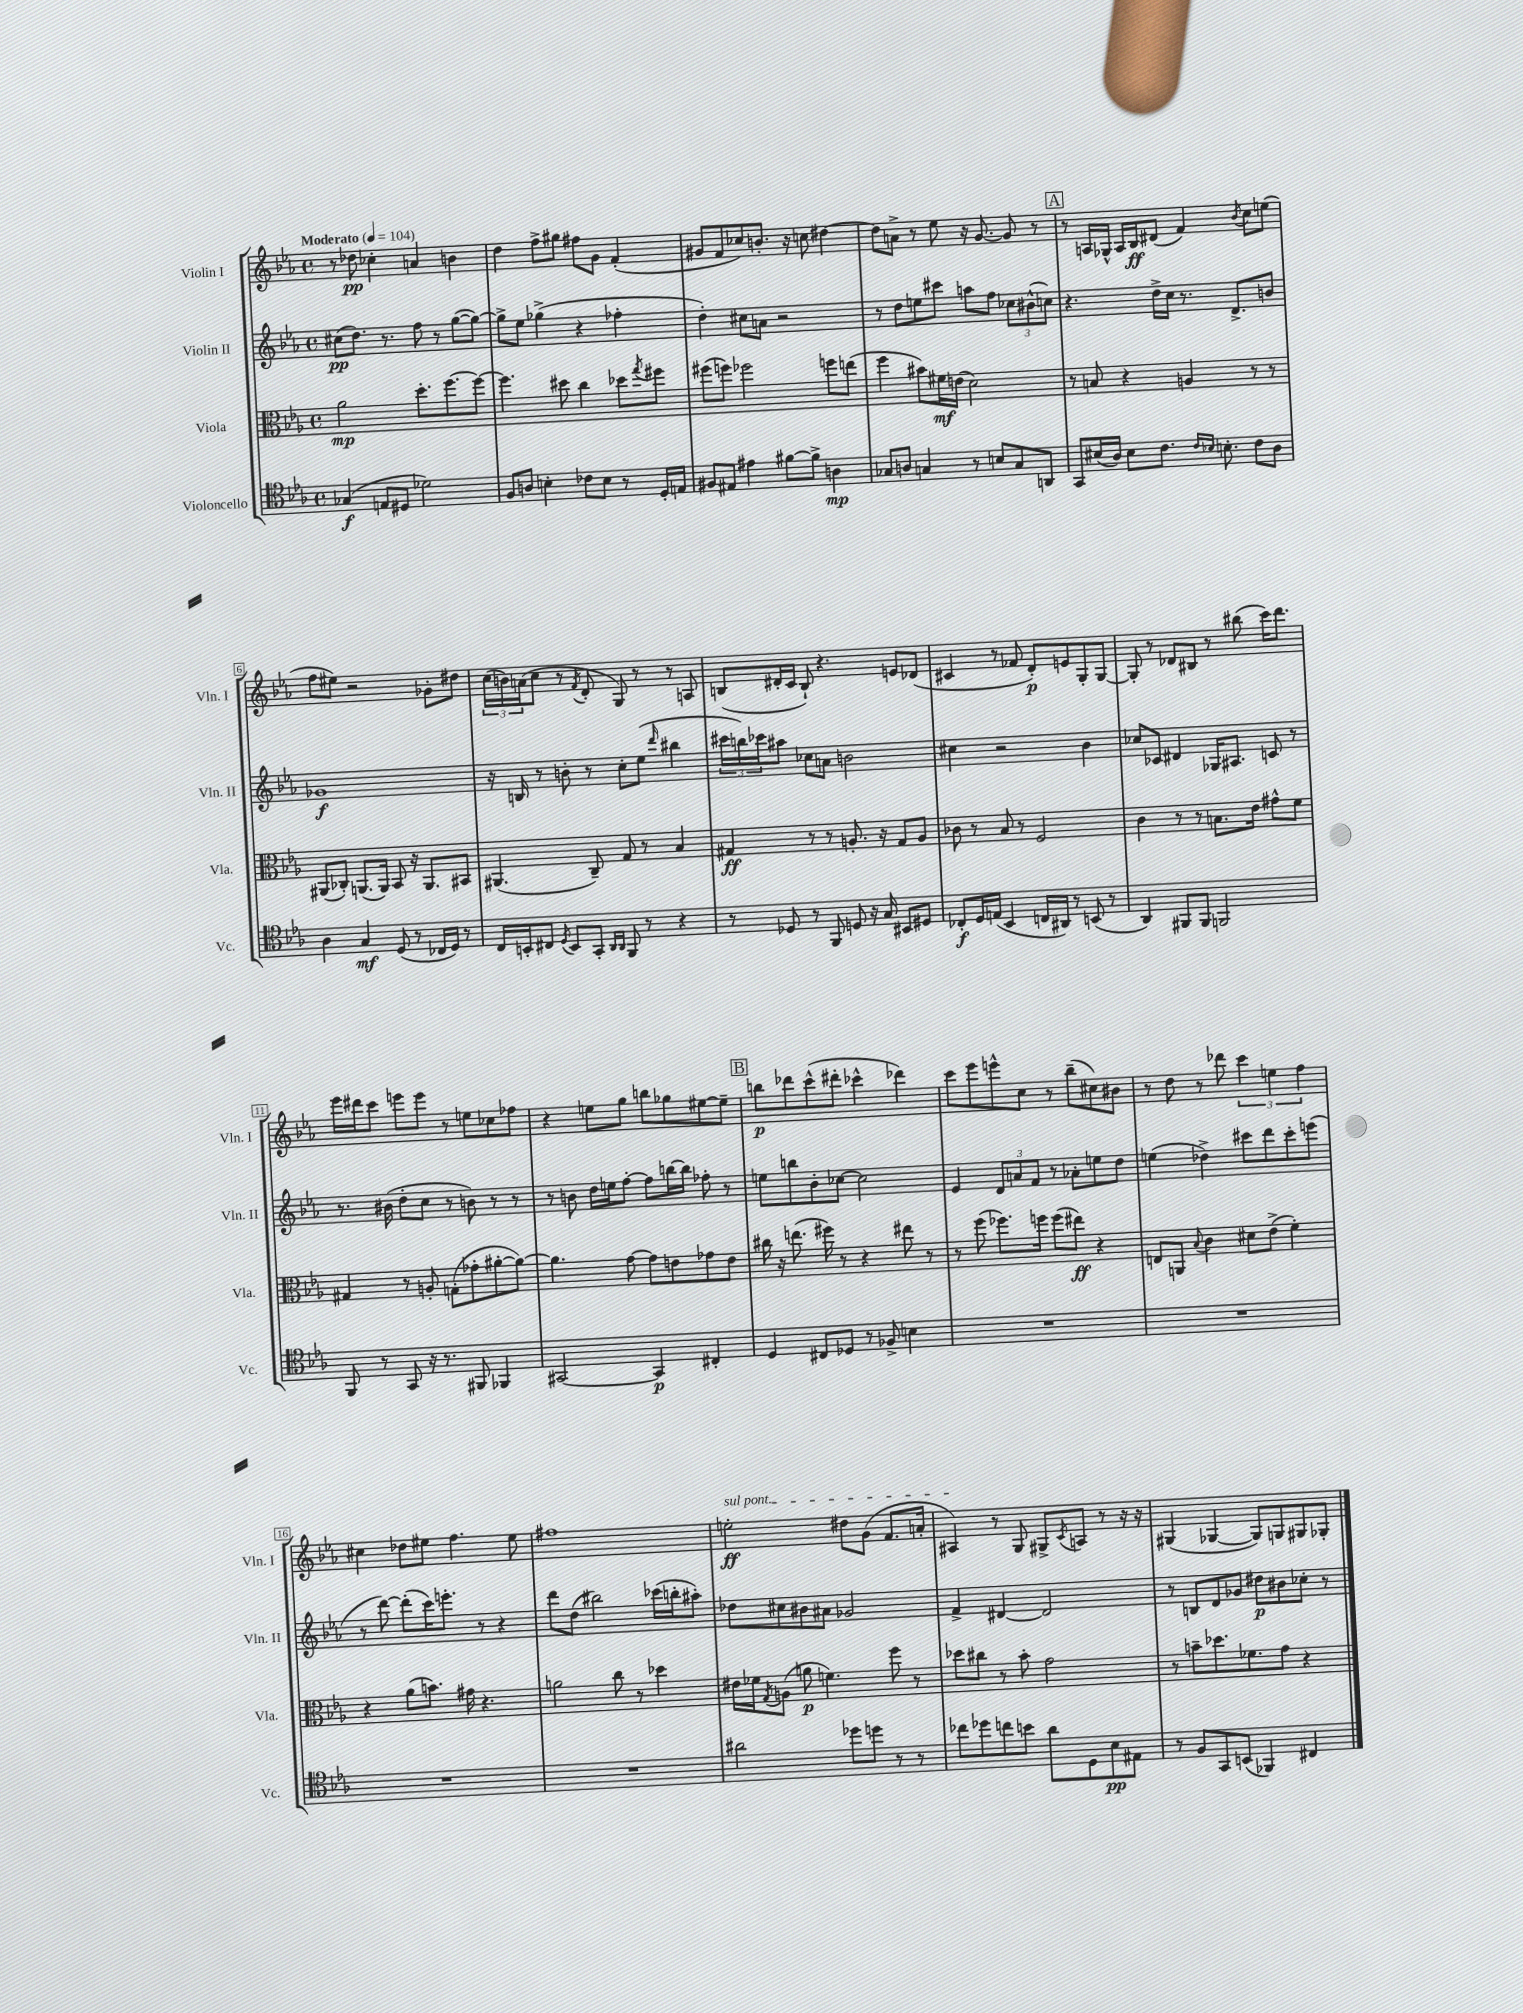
<<
\new StaffGroup <<
\new Staff = "s0" \with { instrumentName = "Violin I" shortInstrumentName = "Vln. I" } {
    \clef treble \key ees \major \defaultTimeSignature \time 4/4 \tempo "Moderato" 4 = 104
    r8 des''8\pp ces''4-. a'4 b'4 |
    d''4 f''8-> gis''8 fis''8 g'8 f'4-.( |
    gis'8 f'8 ces''8) b'8.-. r16 c''8 dis''4~ |
    dis''8 a'8-> r8 ees''8 r16 g'8.~ g'8 r8 |
    \mark \markup { \box "A" } r8 a16 ges16-^ a16 bes16\ff dis'8( f'4) \acciaccatura { bes'8 } c''8 e''8( |
    f''8 eis''8) r2 ges'8-. dis''8 |
    \tuplet 3/2 { c''16( b'16) a'16( } c''8 r8 \acciaccatura { f'8 } d'8-. g8) r8 r8 a8 |
    b8( dis'16-. c'16 b8-!) r4. e'8 des'8( |
    cis'4 r8 fes'8 d'8-.\p) e'8 g8-. g8~ |
    g8-. r8 des'8 bis8 r8 bis''8( c'''16) d'''8. |
    ees'''16 dis'''16 c'''8 e'''8 e'''8 r8 e''8 ces''8 fes''8 |
    r4 e''8 g''8 b''8 ges''8 eis''8~ eis''8-- |
    \mark \markup { \box "B" } b''8\p des'''8 c'''8-^( dis'''8-. ces'''4-^ des'''4) |
    c'''8 ees'''8 e'''8-^ c''8 r8 bes''8--( cis''8) bis'8 |
    r8 d''8 r8 des'''8 \tuplet 3/2 { c'''4 e''4 f''4 } |
    cis''4 des''8 eis''8 f''4. eis''8 |
    fis''1 |
    \once \override TextSpanner.bound-details.left.text = \markup { \italic "sul pont." } e''2-.\ff\startTextSpan dis''8 g'8( f'8. a'16-. |
    ais4\stopTextSpan) r8 g8 gis8-> \acciaccatura { c'8 } a8 r8 r16 r16 |
    gis4( ges4~ ges8) g8 gis8 ges8-. \bar "|." |
}
\new Staff = "s1" \with { instrumentName = "Violin II" shortInstrumentName = "Vln. II" } {
    \clef treble \key ees \major \defaultTimeSignature \time 4/4
    cis''8\pp( d''8.) r8. f''8 r8 g''8~( g''8~) |
    g''8-> ees''8 ges''4->( r4 fes''4-. |
    d''4-.) cis''8 a'8 r2 |
    r8 d''8 e''8 cis'''8 a''8 f''8 \tuplet 3/2 { ces''8 bis'8-^( c''8) } |
    \mark \markup { \box "A" } r4. d''16-> c''16 r8. d'8.-> b'8 |
    ges'1\f |
    r16 b16 r8 b'8-. r8 c''8-. ees''8( \grace { d'''16 } bis''4 |
    \tuplet 3/2 { cis'''16 b''16) ces'''16 } ais''8 ces''8 a'8 b'2 |
    cis''4 r2 bes'4 |
    ces''8 ces'8 dis'4 ges16 ais8. c'8 r8 |
    r8. bis'16( d''8-. c''8 r8 b'8) r8 r8 |
    r8 b'8 d''16 e''16 f''8~-. f''8 b''16~ b''16 fes''8-. r8 |
    \mark \markup { \box "B" } e''8 b''8 bes'8-. ces''8~ ces''2 |
    ees'4 \tuplet 3/2 { d'8 a'8 f'8 } r8 aes'8-. e''8 d''8 |
    e''4( des''4->) cis'''8 d'''8 cis'''8-. e'''8( |
    r8 d'''8~) d'''8-.( c'''16) e'''8.-. r8 r4 |
    d'''8 d''8( bis''2) ces'''16( b''16-. ais''8-.) |
    des''8 cis''8 bis'8 ais'8 ges'2 |
    f'4-> dis'4~ dis'2 |
    r8 b8 d'8 ges'8 dis''8\p bis'8 ces''8-. r8 \bar "|." |
}
\new Staff = "s2" \with { instrumentName = "Viola" shortInstrumentName = "Vla." } {
    \clef alto \key ees \major \defaultTimeSignature \time 4/4
    aes'2\mp d''8.-. f''8.~ f''8~ |
    f''4. dis''8 c''4 des''8 \acciaccatura { g''8 } fis''8 |
    fis''8( f''8) fes''2 f''8 e''8( |
    f''4 bis'8) fis'16\mf e'16( d'2) |
    \mark \markup { \box "A" } r8 b8 r4 a4 r8 r8 |
    ais,8( ces8-.) a,8.( a,16) bes,8 r16 a,8. bis,8 |
    ais,4.( c8--) g8 r8 bes4 |
    gis4\ff r8 r8 a8.-. r16 gis8 a8 |
    ces'8 r8 bes8 r8 f2 |
    c'4 r8 r8 b8. ees'16 gis'8-^ f'8 |
    gis4 r8 a8-. g8-.( ges'8-. ais'8~-. ais'8~) |
    ais'4. g'8~ g'8 e'8 ges'8 e'8 |
    \mark \markup { \box "B" } cis''16 r16 e''8.( fis''16) r8 r4 eis''8 r8 |
    r8 f''8( fes''8.) f''16 f''8( eis''8\ff) r4 |
    e8 a,8 \appoggiatura { bes8 } c'4 dis'8 ees'8->( f'4-.) |
    r4 aes'8( b'8.) gis'16 r4. |
    a'2 c''8 r8 des''4 |
    eis'16 fes'16 \acciaccatura { g8 } a8( a'8\p f'4.) f''8 r8 |
    des''8 cis''8 r8 bes'8-. g'2 |
    r8 b'8-- des''8. fes'8. g'8 r4 \bar "|." |
}
\new Staff = "s3" \with { instrumentName = "Violoncello" shortInstrumentName = "Vc." } {
    \clef tenor \key ees \major \defaultTimeSignature \time 4/4
    ges4\f( e8 dis8 des'2) |
    f8 a8 b4-. ces'8 b8 r8 d16-. e16 |
    fis8 eis8 eis'4 fis'8~ fis'8-> a4\mp |
    ges8 a8 g4 r8 b8 g8 a,8 |
    \mark \markup { \box "A" } g,8 bis16( aes16) bis8 c'8. \grace { c'16 bes16 } b8.-. c'8 aes8 |
    aes4 g4\mf d8( r8 ces16 d16) r8 |
    c16 b,16-. cis8 \acciaccatura { d8 } b,8 g,8-. \grace { aes,16 aes,16 } f,8 r8 r4 |
    r8 des8 r8 f,8 d8 r16 g16 bis,8 dis8 |
    ces8-.\f d16 e16( bes,4 c16 ais,16) r8 b,8( r8 |
    aes,4) fis,8 fis,8 f,2 |
    f,8 r8 g,8 r16 r8. fis,8 fes,4 |
    gis,2~ gis,4\p cis4-. |
    \mark \markup { \box "B" } d4 cis8 des8 r8 fes8-> b4 |
    R1 |
    R1 |
    R1 |
    R1 |
    ais'2 des''8 d''8 r8 r8 |
    ces''8 des''8 c''8 b'8 aes'8 d8 bes8\pp eis8 |
    r8 f8 g,8 b,8( fes,4) cis4 \bar "|." |
}
>>
>>
\layout { \context { \Score \override BarNumber.stencil = #(make-stencil-boxer 0.1 0.3 ly:text-interface::print) } }
